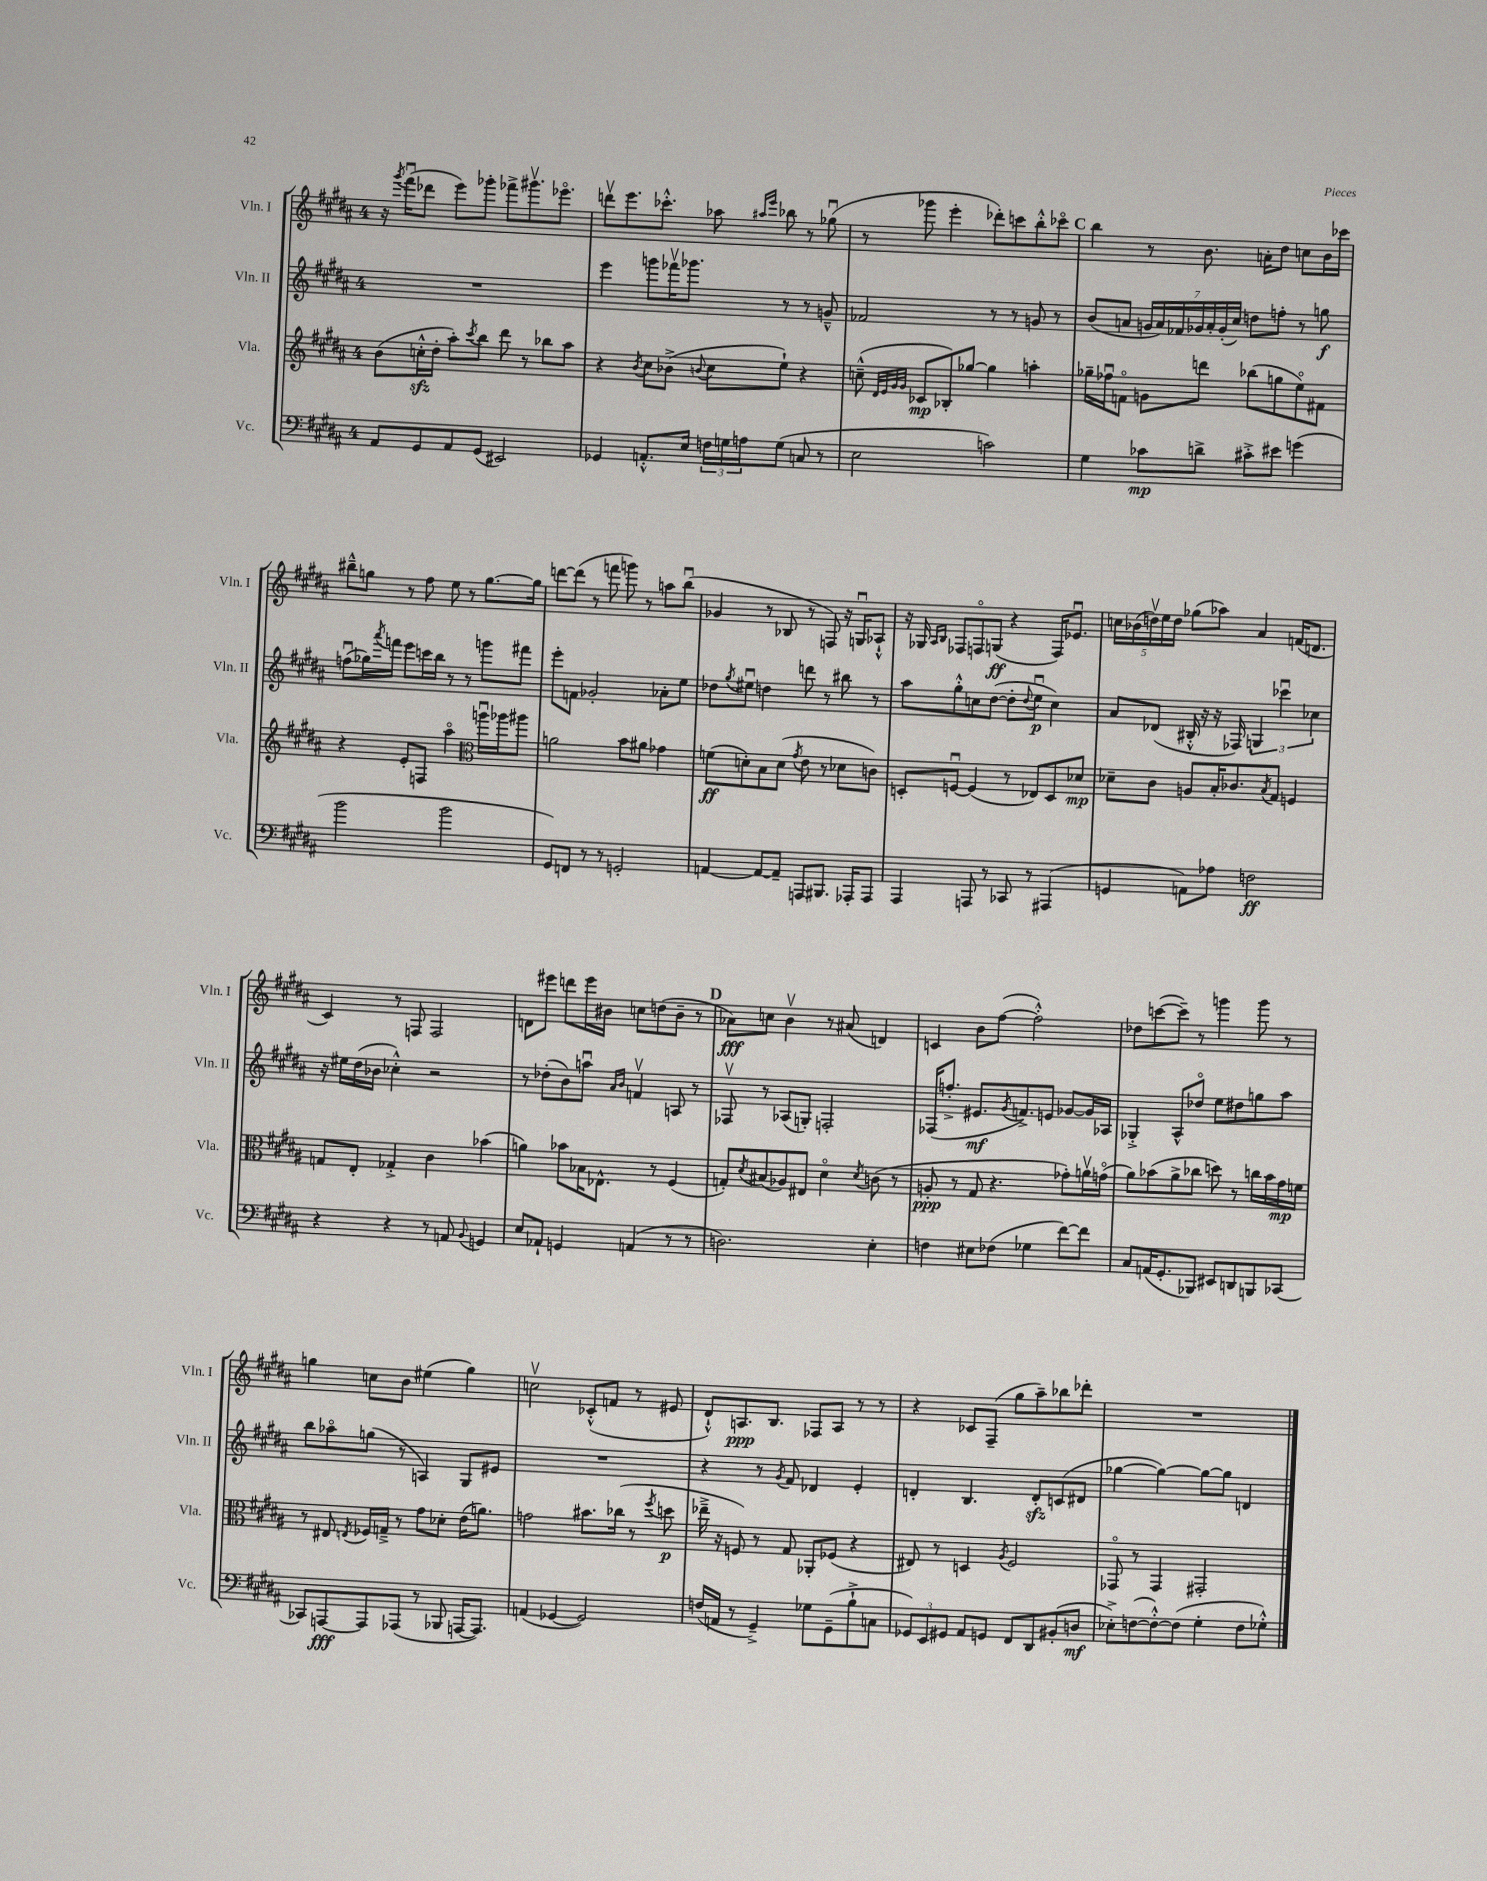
<<
\new StaffGroup <<
\new Staff = "s0" \with { instrumentName = "Vln. I" shortInstrumentName = "Vln. I" } {
    \clef treble \key b \major \once \override Staff.TimeSignature.style = #'single-digit \time 4/4
    r16 \acciaccatura { gis'''8 } fis'''16\downbow( des'''8 e'''8) ges'''8-. fes'''8-> gis'''8.\upbow ees'''8.\flageolet |
    d'''8\upbow e'''8. ces'''8.-.-^ aes''8 \grace { ais''16 e'''16 } bes''8 r8 ges''8\downbow( |
    r8 ges'''8 e'''4-. des'''8-.) c'''8 b''8-.-^ ces'''8\flageolet |
    \mark \markup { \bold "C" } b''4 r8 b'8. a'16-. dis''8 c''8 b'16 ces'''16 |
    bis''8---^ g''8 r8 fis''8 e''8 r8 g''8.~ g''16 |
    d'''8~ d'''8( r8 f'''8 g'''8) r8 a''8 b''8\downbow( |
    ges'4 r8 bes8 r8 f8) r16 g16\downbow aes8-!-^ |
    r16 ges16 \grace { ais16 b16 } fes8 f8\flageolet g8\ff( r4 f16) ees'8.\downbow |
    \tuplet 5/4 { c''16 bes'16( d''16\upbow) e''16 d''16 } ges''8( aes''8) ais'4 f'16( d'8. |
    cis'4) r8 f8 f2 |
    d'8 eis'''8 d'''8 eis'''16 bis'16 c''8 d''8( bis'8-- r8 |
    \mark \markup { \bold "D" } aes'8\fff) c''8 b'4\upbow r8 ais'8( d'4) |
    c'4 b'8 fis''8~( fis''2-.-^) |
    des''8 c'''8~( c'''8--) r8 g'''4 g'''8 r8 |
    g''4 c''8 b'8 eis''4( g''4) |
    c''2\upbow ces'8-.-^( f'8 r8 eis'8 |
    dis'8-!-^) a8.\ppp b8. fes8 a8 r8 r8 |
    r4 ces'8 fis8--( gis''8 ais''8--) bes''8 des'''8-. |
    R1 \bar "|." |
}
\new Staff = "s1" \with { instrumentName = "Vln. II" shortInstrumentName = "Vln. II" } {
    \clef treble \key b \major \once \override Staff.TimeSignature.style = #'single-digit \time 4/4
    R1 |
    e'''4 g'''8 fes'''16\upbow ges'''8. r8 r8 g'8---^ |
    fes'2 r8 r8 g'8 r8 |
    \mark \markup { \bold "C" } b'8( a'8 \tuplet 7/4 { g'16 a'16) fes'16 ges'16 a'16-. ges'16-.( cis''16) } d''8 f''8-. r8 g''8\f |
    f''8\downbow( ges''16) \acciaccatura { ais'''8 } f'''16 e'''8 c'''16 b''16 r8 r8 g'''8 fis'''8 |
    e'''8-. f'8 ges'2-. aes'8-. e''8 |
    des''8 \acciaccatura { gis''8 } eis''8\downbow d''4 d'''8 r8 bis''8 r8 |
    ais''8 gis''8-.-^ c''8 dis''8~( dis''8-. \appoggiatura { dis''8 } e''8\downbow\p c''4) |
    ais'8 des'8( bis16-.-^ r16 r16 fes16) \tuplet 3/2 { g4 ces'''4\downbow ces''4 } |
    r16 eis''16 dis''16( bes'16 ces''4-.-^) r2 |
    r8 des''8-.( b'8) a''8\downbow \grace { ais'16 b'16 } f'4\upbow a8 r8 |
    \mark \markup { \bold "D" } fes8\upbow r8 aes8( g8-.) f2-. |
    fes16( f''8.-.-> eis'8.\mf \acciaccatura { gis'8 } f'8.->) e'8 ges'8~ ges'16 aes16 |
    ges4-.-> ais8-^ des''8\flageolet e''8 dis''8 g''8 ais''8 |
    b''8 aes''8\flageolet g''8( r8 a4) gis8 eis'8 |
    R1 |
    r4 r8 \acciaccatura { gis'8 } fis'8 des'4 e'4-. |
    d'4-. b4. d'8-.\sfz c'8( dis'8 |
    ges''4~ ges''4~) ges''8~ ges''8 d'4 \bar "|." |
}
\new Staff = "s2" \with { instrumentName = "Vla." shortInstrumentName = "Vla." } {
    \clef treble \key b \major \once \override Staff.TimeSignature.style = #'single-digit \time 4/4
    b'8( c''16-.-^\sfz dis''16-. ais''8-.) \acciaccatura { cis'''8 } b''8 dis'''8 r8 bes''8 ais''8 |
    r4 \acciaccatura { b'8 } cis''8 bes'8->( \appoggiatura { b'8 } cis''8 e''8-!) r4 |
    c''8---^( \grace { dis'32 e'32 gis'32 gis'32 } ces'8\mp bes8-.) ges''8~ ges''4 a''4-. |
    \mark \markup { \bold "C" } ges''16-- fes''16\downbow f'8\flageolet g'8 d'''8 bes''8( g''8 e''8\flageolet) fis'8 |
    r4 e'8-. f8 ais''4\flageolet \clef alto a''16\downbow aes''16 ais''8 |
    a'2 b'8 ais'8 ges'4 |
    f'8\ff( d'8-.) b8 d'8( \acciaccatura { gis'8 } e'8 r8 des'8 c'8) |
    d8-. f8~\downbow f4( r8 ees8) d8 des'8\mp |
    des'8-- cis'8 a8 b16-. ces'8. \acciaccatura { b8 } gis8 f4 |
    g8 e8-. ges4-.-> cis'4 bes'4( |
    a'4) bes'8 bes16 ees8.-^ r8 fis4( |
    \mark \markup { \bold "D" } g8-.) \acciaccatura { dis'8 } bis8( aes8) eis8 dis'4\flageolet \acciaccatura { dis'8 } c'8( r8 |
    a8-.\ppp r8 gis8 r4. ges'8-.) a'16\upbow g'16\flageolet( |
    ais'8) bes'8( ais'8-> ces''8 d''8) r8 c''16 bes'16 gis'16\mp f'16 |
    r8 eis8 \acciaccatura { e8 } fes16 g16---> r8 gis'8 des'8-. e'16( a'8.) |
    g'2 bis'8. ces''16( r8 \acciaccatura { fis''8 } d''8\p |
    ees''16---> r16 f8) r8 gis8 aes,8-. fes8( r4 |
    eis8) r8 d4 \acciaccatura { ais8 } fis2 |
    ges,8\flageolet r8 ges,4 gis,2-. \bar "|." |
}
\new Staff = "s3" \with { instrumentName = "Vc." shortInstrumentName = "Vc." } {
    \clef bass \key b \major \once \override Staff.TimeSignature.style = #'single-digit \time 4/4
    ais,8 gis,8 ais,8 gis,8( eis,2) |
    ges,4 a,8.-.-^ e16 \tuplet 3/2 { f16 g16 a16 } g8( c8 r8 |
    e2 c'2) |
    \mark \markup { \bold "C" } gis4 ces'8\mp d'8-> cis'8-.-> eis'8 g'4( |
    b'2 b'2 |
    gis,8) f,8 r8 r8 g,2-. |
    a,4~ a,8~ a,8-- a,,8 bis,,8. aes,,16-. aes,,8 |
    ais,,4 a,,8 r8 ces,8 r8 ais,,4( |
    g,4 a,8) aes8 f2\ff |
    r4 r4 r8 a,8 \appoggiatura { b,8 } g,4 |
    e8 aes,8-! g,4 a,4( r8 r8 |
    \mark \markup { \bold "D" } d2.) e4-. |
    f4 eis8 fes8( ges4 fis'8~) fis'8 |
    cis8 a,16( gis,8.-. bes,,8) eis,8 d,8 b,,8 ces,8~ |
    ces,8 a,,8~\fff a,,8 aes,,8( r8 bes,,8 a,,16~ a,,8.) |
    a,4( ges,4~ ges,2) |
    f16( a,16 r8 gis,4--->) ges8 gis,8--( b8-!-> c8 |
    \tuplet 3/2 { ges,8) e,8 gis,8 } ais,8 g,8 fis,8 dis,8 bis,8-.( d8\mf |
    ees8-.->) f8~( f8~-.-^) f8( gis4-. f8 ges8-.-^) \bar "|." |
}
>>
>>
\layout { \context { \Score \remove "Bar_number_engraver" } }
